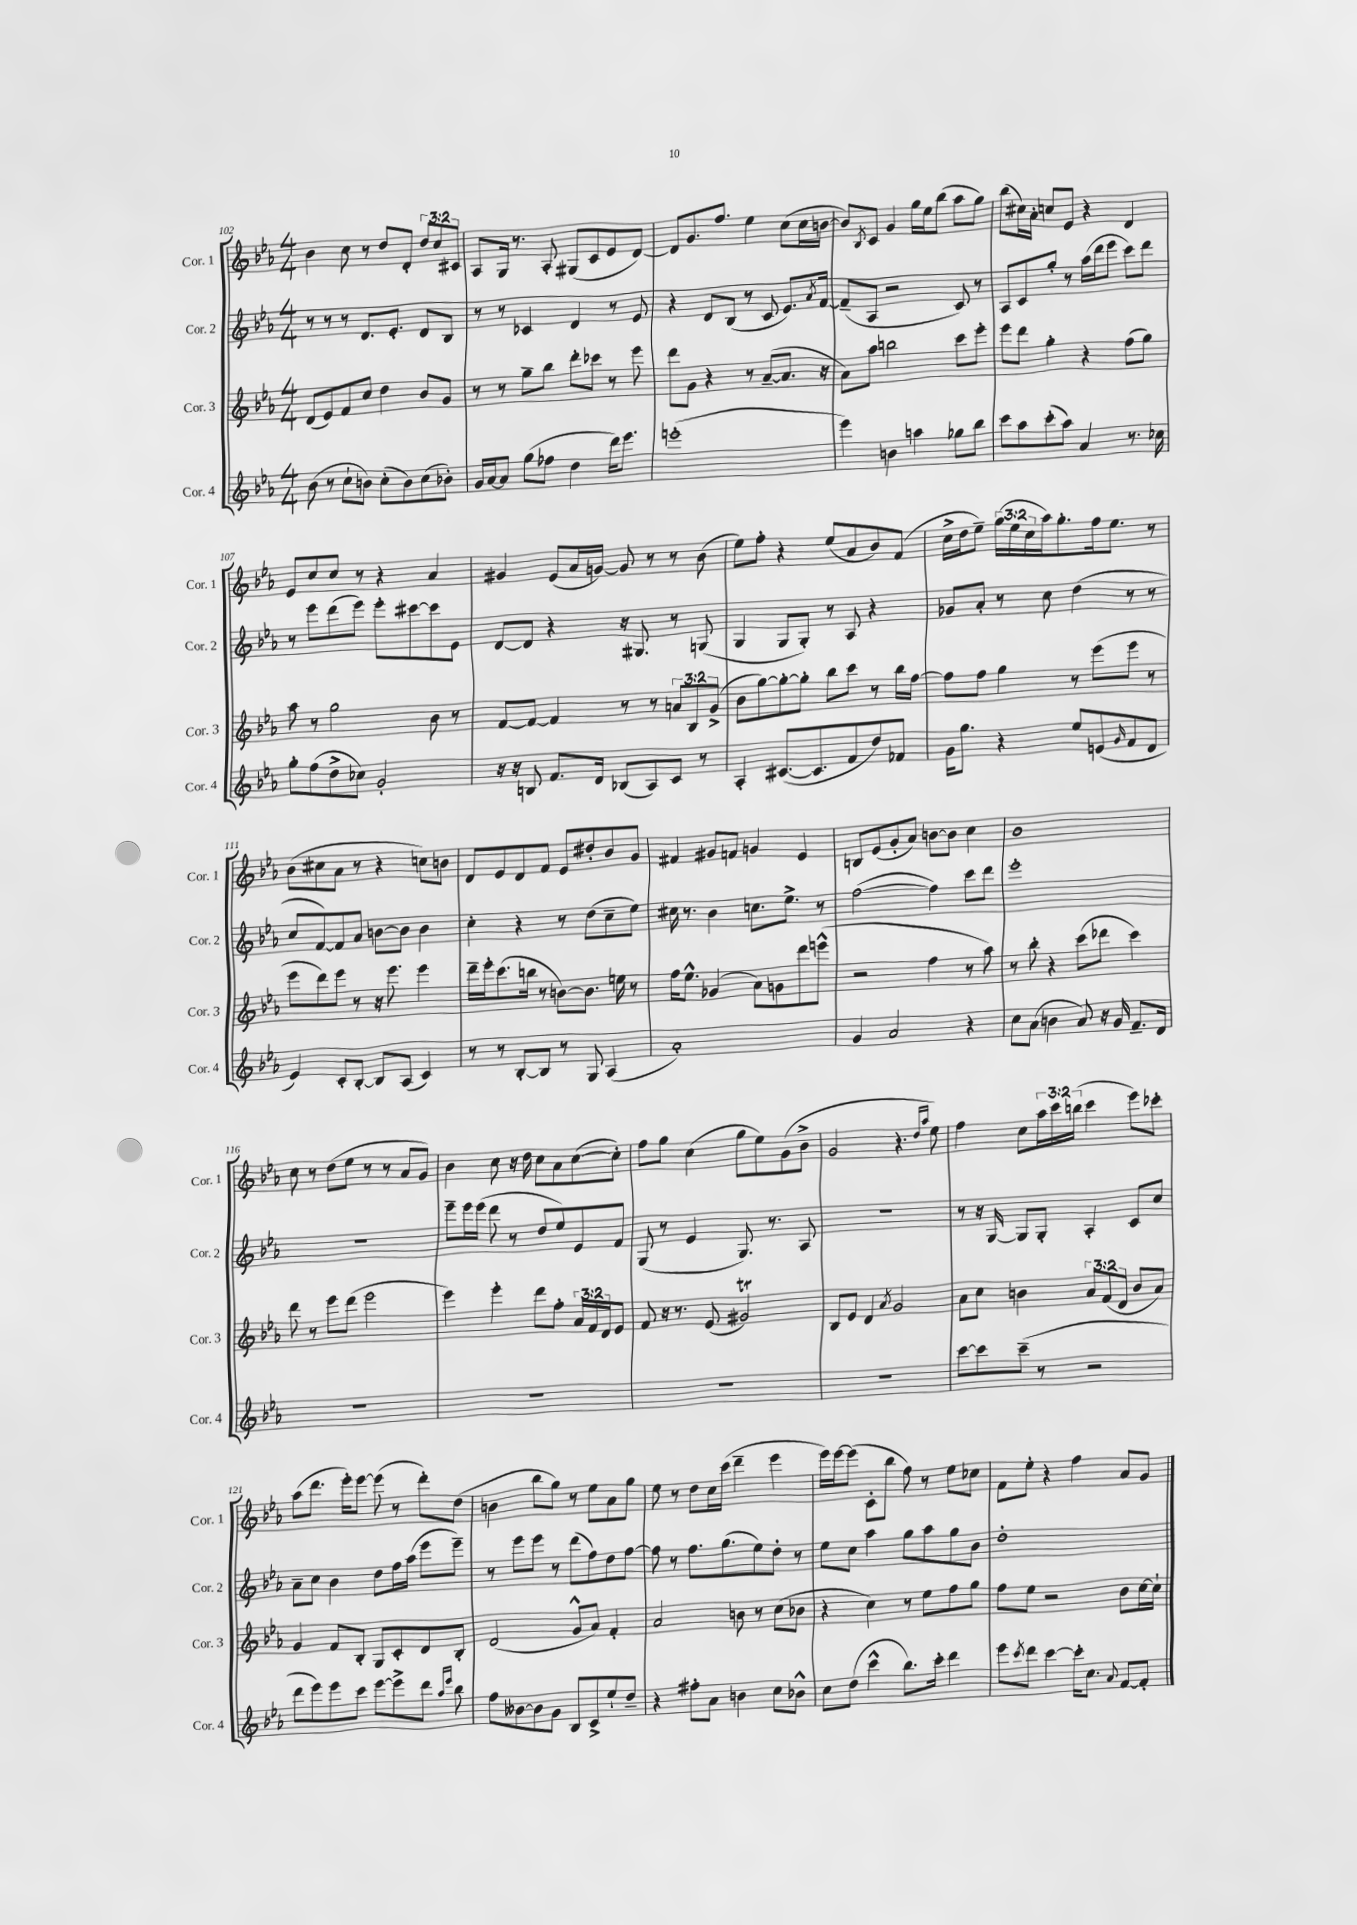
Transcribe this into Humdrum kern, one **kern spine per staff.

**kern	**kern	**kern	**kern
*part4	*part3	*part2	*part1
*staff4	*staff3	*staff2	*staff1
*I"Cor. 4	*I"Cor. 3	*I"Cor. 2	*I"Cor. 1
*I'Cor. 4	*I'Cor. 3	*I'Cor. 2	*I'Cor. 1
*clefG2	*clefG2	*clefG2	*clefG2
*k[b-e-a-]	*k[b-e-a-]	*k[b-e-a-]	*k[b-e-a-]
*M4/4	*M4/4	*M4/4	*M4/4
=102	=102	=102	=102
(8b-\	(8d/L	8r	4b-\
8r	8e-/)	8r	.
8cc`\L	8f/	8r	8cc\
8bn\J)	8cc/J	8.d/L	8r
(8cc'\L	4dd\	.	8dd/L
.	.	8.e-'/J	.
8b\)	.	.	8d'/J
(8cc\	8b-/L	8d/L	12dd/L
.	.	.	12cc/
8b-X'\J)	8g/J	8B-/J	.
.	.	.	12c#X/J
=103	=103	=103	=103
16g/LL	8r	8r	8A-/L
[16a-/J	.	.	.
8a-/J]	8r	8r	16G/Jk
.	.	.	8.r
(8gg\L	8gg~\L	4c-X/	.
8ff-X\J	8bb-\J	.	8A-'/
4dd\	8ddd'\L	4d/	(8G#X/L
.	8ccc-X\J	.	8c/
16ddd\KL)	8r	8r	8e-/
8.eee-\J	.	.	.
.	8eee-\	8e-/	[8d/J)
=104	=104	=104	=104
(1eeen'	8ddd\L	4r	8d/L]
.	8g\J	.	8.g/
.	4r	8d/L	.
.	.	.	8.ff/J
.	.	(8B-/J	.
.	8r	8r	4ee-\
.	([8a-~/L	8c/	.
.	8.a-/J]	8.e-/L)	(8cc\L
.	.	.	16cc\L
.	.	8qa-/	.
.	16r	[16f/Jk	[16bn\JJ
=105	=105	=105	=105
4eee-\)	8a-\L)	(8f~/L]	8b/L])
.	.	.	8qB-/
.	8aa-\J	8A-/J	8c/J
4bn\	2bbn\	2r	4g/
4aan\	.	.	16gg\LL
.	.	.	16ee-\J
.	.	.	(8bb-\J
8gg-X\L	8ccc\L	8c/)	8aa-\L
8bb-\J	8eee-'\J	8r	8gg\J)
=106	=106	=106	=106
8ccc\L	8eee-\L	8A-/L	(8bb-\L
8aa-\	8ddd\J	8c/	16cc#X\L)
.	.	.	16a-'\JJ
(8ccc'\	4gg'\	8gg'/J	8ccn/L
8aa-\J)	.	8r	8e-/J
4a-/	4r	(16aa-\LL	4r
.	.	16ddd\J	.
.	.	8eee-\J	.
8.r	(8ff\L	8ccc\L)	4d/
.	8gg\J)	8ddd\J	.
16cc-X\	.	.	.
!!LO:LB:g=z
=107	=107	=107	=107
8gg'\L	8aa-\	8r	8e-/L
(8ff\	8r	8eee-\L	8cc/
8dd^\	2gg\	(8ddd\	8cc/J
8cc-X\J)	.	8eee-\J)	8r
2g'/	.	8eee-'\L	4r
.	.	[8ccc#X\	.
.	8b-\	8ccc#\]	4a-/
.	8r	8e-\J	.
=108	=108	=108	=108
16r	[8f/L	[8d/L	4g#X/
16r	.	.	.
8Bn/	8f/J_	8d/J]	.
8.f/L	4f/]	4r	(8e-/L
.	.	.	16a-/L
16d/Jk	.	.	[16gn/JJ)
(8B-X/L	8r	16r	8g/]
.	.	8.G#X/	.
8A-/)	8r	.	8r
8c/J	12an/L	8r	8r
.	12B-/	.	.
8r	.	(8Gn/	(8b-\
.	(12g^/J	.	.
=109	=109	=109	=109
4A-'/	8b-\L	4G/	8ee-\L)
.	[8gg\)	.	8ff'\J
([8.c#X/L	8gg'\_	8G/L	4r
.	8gg'\J]	8G'/J)	.
8.c#/]	.	.	.
.	8bb-\L	8r	(8ee-/L
8f/	8ccc\J	8A-/	8a-/
8dd/)	8r	4r	8b-/)
8f-X/J	16bb-\LL	.	(8f/J
.	[16ff\JJ	.	.
=110	=110	=110	=110
16g\KL	8ff\L]	8g-X/L	16cc^\LL
8.gg\J	.	.	16dd\J
.	8ff\J	8a-'/J	8ee-~\J)
4r	4gg\	8r	(24gg\LL
.	.	.	24ee-\
.	.	.	24cc\
.	.	8cc\	16aa-\J)
.	.	.	8.gg'\
8ee-/L	8r	(4dd\	.
(8en/	(8eee-\L	.	16ff\k
.	.	.	8.ee-\J
16qqg/	.	.	.
8f/	8eee-\J	8r	.
8d/J	8r	8r	8r
!!LO:LB:g=z
=111	=111	=111	=111
4e-/)	8eee-\L	8cc/L	(8b-\L
.	8ddd\)	[8f/)	8cc#X\
8c'/L	8eee-\J	8f/]	8a-\J
[8B-'/J	8r	8a-/J	8r
8B-/L]	16r	[8bn\L	4r
.	8.eee-\	.	.
(8A-/J	.	8b\J]	.
4c/)	4eee-\	4b\	8ccn\L)
.	.	.	8bn\J
=112	=112	=112	=112
8r	16ddd~\LL	4cc'\	8d/L
.	16eee-'\J	.	.
8r	(8.ccc\	.	8e-/
[8B-'/L	.	4r	8d/
.	16bbn\Jk	.	.
8B-/J]	8r	.	8f/J
8r	[8bn\L)	8r	8e-/L
8G/	8.b\J]	(8dd\L	8dd#X'/
(4A-/	.	8cc~\	8b-/
.	16een\	.	.
.	8r	8ee-\J)	8g/J
=113	=113	=113	=113
1a-')	16ff\KL	16cc#X\	4f#X/
.	8.ee-^^\J	8.r	.
.	(4g-X/	4b-\	8g#X/L
.	.	.	8fn/J
.	8a-\L)	8.ccn\L	4gn/
.	8gn\	.	.
.	.	8.ee-^\J	.
.	8ddd\	.	4e-/
.	(8eeen^^\J	8r	.
=114	=114	=114	=114
4g/	2r	([2ff\	8Bn/L
.	.	.	(8e-/
2a-/	.	.	8g'/
.	.	.	8a-/J)
.	4ff\	4ff\])	[8bn\L
.	.	.	8b\J]
4r	8r	8ccc\L	4cc\
.	8aa-\)	8ddd\J	.
=115	=115	=115	=115
8cc\L	8r	1eee-'	1b-
(8a-\J	8bb-'\	.	.
4bn\	4r	.	.
8a-/)	(8ccc\L	.	.
16r	8ddd-X\J	.	.
16g/	.	.	.
8.f~/L	4ccc\)	.	.
16d/Jk	.	.	.
!!LO:LB:g=z
=116	=116	=116	=116
1r	8ddd\	1r	8cc\
.	8r	.	8r
.	8eee-\L	.	(8dd\L
.	(8ddd\J	.	8ee-\J
.	2eee-\	.	8r
.	.	.	8r
.	.	.	8a-/L
.	.	.	8g/J)
=117	=117	=117	=117
1r	4eee-\)	8eee-~\L	4b-\
.	.	16eee-\L	.
.	.	(16eee-\JJ	.
.	4eee-'\	8ddd\	8cc\
.	.	8r	16r
.	.	.	16dd\
.	8ddd\L	8dd/L	8cc\L
.	8ff'\J	8ee-/)	8a-\
.	24a-/LL	8e-/	([8cc\
.	24f/	.	.
.	24d/J	.	.
.	8e-/J	8f/J	8cc'\J])
=118	=118	=118	=118
1r	8f/	(8G/	8ff\L
.	16r	8r	8gg\J
.	8.r	.	.
.	.	4e-/	(4cc\
.	(8e-/	.	.
.	2g#Xt/)	8.G/)	8gg\L
.	.	.	8ee-\)
.	.	8.r	.
.	.	.	(8g\
.	.	8A-/	8b-^\J
=119	=119	=119	=119
1r	8B-/L	1r	2g/
.	8e-/J	.	.
.	4d/	.	.
.	8qa-/	.	.
.	2g/	.	4.r
.	.	.	16qqdd/LL
.	.	.	16qqaa-/JJ
.	.	.	8ee-\)
=120	=120	=120	=120
[8ccc\L	8a-\L	8r	4ff\
8ccc\]	8cc\J	16r	.
.	.	[16G/	.
(8ccc~\J	4bn\	8G/L]	8cc\L
8r	.	8G'/J	24aa-\L
.	.	.	24ccc\
.	.	.	(24bbn\JJ
2r	12a-/L	4A-'/	4ccc\
.	(12f/	.	.
.	12d/J	.	.
.	8b/L	8c/L	8eee-\L)
.	8a-/J)	8cc/J	8ccc-X'\J
!!LO:LB:g=z
=121	=121	=121	=121
8ddd\L	4g/	8a-~\L	(8aa-\L
8eee-\)	.	8cc\J	8.ddd\J
8eee-\	8f/L	4b-\	.
.	.	.	16eee-'\KL)
8ccc\J	8B-'/J	.	[8eee-\J
[8eee-\L	8G/L	8dd\L	(8eee-\]
8eee-^\]	8c'/	16ff\L	8r
.	.	(16aa-\JJ	.
8ddd\J	8d/	8eee-\L	8ddd'\L)
16qqaa-/LL	.	.	.
16qqeee-/JJ	.	.	.
8bb-\	8B-'/J	8eee-~\J)	(8dd\J
=122	=122	=122	=122
8ff\L	(2d/	8r	4bn\
[8b--X\	.	8eee-\L	.
8b--\]	.	8eee-\J	8bb-\L
8g\J	.	8r	8gg\J)
8B-/L	8g^^/L	(8ddd\L	8r
8c^/	8a-/J)	8ff\)	8ee-\L
8ee-`/	4f'/	8dd\	8a-\
8dd~/J	.	[8ff\J	8gg\J
=123	=123	=123	=123
4r	2a-/	8ff\]	8ee-\
.	.	8r	8r
8ff#X'\L	.	8.ff\L	8dd\L
8a-\J	.	.	16cc\L
.	.	(8.gg\	(16ccc\JJ
4bn\	8bn\	.	4ddd~\
.	8r	8ee-\)	.
8cc\L	(8cc\L	8dd'\J	4eee-\
8b-X^^\J	8b-X\J	8r	.
=124	=124	=124	=124
8cc\L	4r	8ee-\L	16eee-\LL)
.	.	.	[16eee-\J
(8dd\J	.	8cc\J	(8eee-\J]
4ccc^^\	4cc\)	4aa-\	8c'\L
.	.	.	8bb-\J
8.bb-\L)	8r	8gg\L	8ff\)
.	8ee-\L	8aa-\	8r
16ccc'\Jk	.	.	.
4ddd\	8ff\	8gg\	8ee-\L
.	8gg\J	8b-\J	8cc-X\J
=125	=125	=125	=125
8eee-\L	8ff\L	1dd'	8f\L
8qccc/	.	.	.
8ddd\J	8ee-\J	.	8ee-'\J
[4ccc\	2r	.	4r
16ccc'\KL]	.	.	4ff\
8.cc\J	.	.	.
8qqa-/	.	.	.
[8f/L	8b-\L	.	8a-/L
8f'/J]	[16cc\L	.	8g/J
.	16cc`\JJ]	.	.
==	==	==	==
*-	*-	*-	*-
